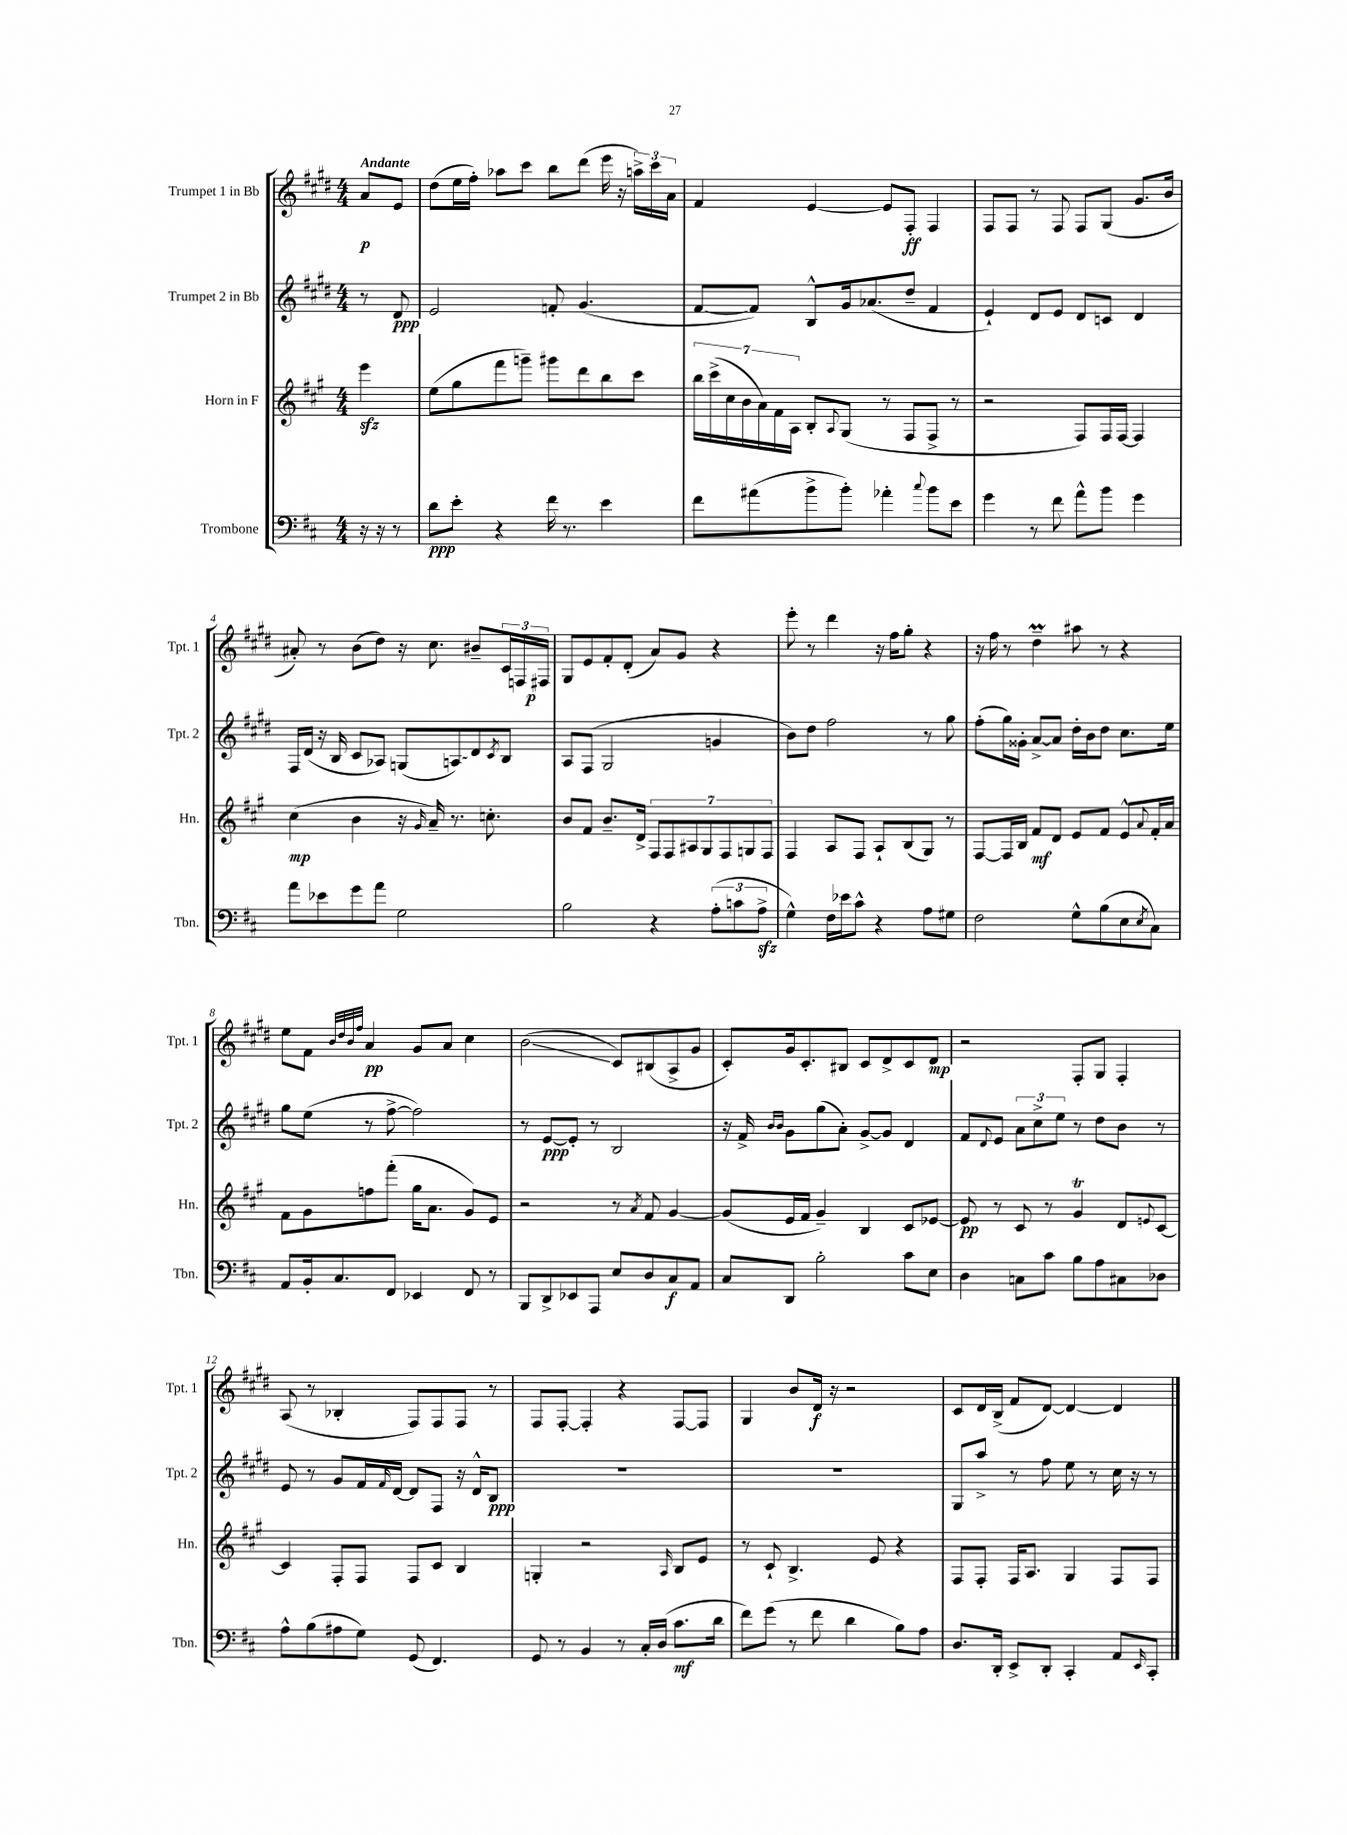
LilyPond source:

<<
\new StaffGroup <<
\new Staff = "s0" \with { instrumentName = "Trumpet 1 in Bb" shortInstrumentName = "Tpt. 1" } {
    \clef treble \key e \major \numericTimeSignature \time 4/4 \partial 4 \tempo "Andante"
    a'8\p e'8 |
    dis''8( e''16 fis''16-.) aes''8 cis'''8 b''8 dis'''8( e'''16 r16 \tuplet 3/2 { a''16->) cis'''16 a'16 } |
    fis'4 e'4~ e'8 fis8-.\ff fis4 |
    fis8 fis8 r8 fis8 fis8 gis8( gis'8. b'16 |
    ais'8-.) r8 b'8( dis''8) r16 cis''8. bis'8-- \tuplet 3/2 { cis'16 f16 fis16\p } |
    gis8 e'8 fis'8-. dis'8-.( a'8) gis'8 r4 |
    e'''8-. r8 dis'''4 r16 fis''16 gis''8-. r4 |
    r16 fis''16 r8 dis''4--\prall ais''8 r8 r4 |
    e''8 fis'8 \grace { b'32 dis''32 b'32 fis''32 } a'4\pp gis'8 a'8 cis''4 |
    b'2\glissando( cis'8) bis8( a8-> gis'8 |
    cis'8-.) gis'16 cis'8.-. bis8 cis'8 dis'8-> cis'8 dis'8\mp |
    r2 fis8-. gis8 fis4-. |
    a8( r8 bes4-. fis8) fis8 fis8 r8 |
    fis8 fis8~-. fis4-. r4 fis8~ fis8 |
    gis4 b'8 dis'16\f r16 r2 |
    cis'8 dis'16 b16->( fis'8 dis'8~) dis'4~ dis'4 \bar "|." |
}
\new Staff = "s1" \with { instrumentName = "Trumpet 2 in Bb" shortInstrumentName = "Tpt. 2" } {
    \clef treble \key e \major \numericTimeSignature \time 4/4 \partial 4
    r8 dis'8\ppp |
    e'2 f'8-. gis'4.( |
    fis'8~ fis'8) b8-^ gis'16 aes'8.( dis''8-- fis'4 |
    e'4-!) dis'8 e'8 dis'8 c'8 dis'4 |
    fis16 dis'16( r16 b16 cis'8 aes8) g8( \once \override Glissando.style = #'zigzag a8\glissando) dis'8 \acciaccatura { cis'8 } b8 |
    a8 fis8( gis2 g'4 |
    b'8) dis''8 fis''2 r8 gis''8 |
    fis''8-.( gis''16) gisis'16-. a'8~-> a'8 dis''16-. b'16 dis''8 cis''8. e''16 |
    gis''8 e''8( r8 fis''8~-> fis''2) |
    r8 e'8~\ppp e'8-. r8 b2 |
    r16 fis'16-> \grace { b'16 b'16 } gis'8 gis''8( a'8-.) gis'8~-> gis'8 dis'4 |
    fis'8 \appoggiatura { dis'8 } e'8 \tuplet 3/2 { a'8 cis''8-> e''8 } r8 dis''8 b'8 r8 |
    e'8 r8 gis'8 fis'16 \grace { fis'16 } dis'16~ dis'8 fis8 r16 dis'16-^ b8\ppp |
    R1 |
    R1 |
    gis8 a''8-> r8 fis''8 e''8 r8 cis''16 r16 r8 \bar "|." |
}
\new Staff = "s2" \with { instrumentName = "Horn in F" shortInstrumentName = "Hn." } {
    \clef treble \key a \major \numericTimeSignature \time 4/4 \partial 4
    e'''4\sfz |
    e''8( gis''8 fis'''8 g'''8--) gis'''8 d'''8 b''8 cis'''8 |
    \tuplet 7/4 { b''16 cis'''16->( cis''16 b'16 a'16) fis'16 a16 } b8-. \appoggiatura { a8 } gis8( r8 fis8 fis8-> r8 |
    r2 fis8) fis16 fis16~ fis4 |
    cis''4\mp( b'4 r16 \grace { gis'16 } a'16--) r8. c''8.-. |
    b'8 fis'8 b'8.-- d'16-> \tuplet 7/4 { fis8 fis8 ais8 gis8 fis8 g8 fis8 } |
    fis4 a8 fis8 a8-! b8( gis8) r8 |
    fis8~ fis16 b16 fis'8\mf d'8 e'8 fis'8 e'8-^ \appoggiatura { a'8 } fis'16-. a'16 |
    fis'8 gis'8 f''8 fis'''8-.( gis''16 a'8. gis'8) e'8 |
    r2 r8 \acciaccatura { a'8 } fis'8 gis'4~ |
    gis'8( e'16 fis'16 gis'4--) b4 cis'8 ees'8~ |
    ees'8\pp r8 cis'8 r8 gis'4\trill d'8 \appoggiatura { e'8 } cis'8~ |
    cis'4 fis8-. fis8 fis8 cis'8 b4 |
    g4-. r2 \grace { a16 } b8 e'8 |
    r8 cis'8-! b4.-> e'8 r4 |
    fis8 fis8-. fis16 a8. gis4 fis8 fis8 \bar "|." |
}
\new Staff = "s3" \with { instrumentName = "Trombone" shortInstrumentName = "Tbn." } {
    \clef bass \key d \major \numericTimeSignature \time 4/4 \partial 4
    r16 r16 r8 |
    d'8\ppp e'8-. r4 fis'16 r8. e'4 |
    fis'8 ais'8( b'8-> b'8-.) aes'4-. \appoggiatura { cis''8 } b'8 e'8 |
    g'4 r8 fis'8 a'8-^ b'8 g'4 |
    a'8 ees'8 g'8 a'8 g2 |
    b2 r4 \tuplet 3/2 { a8-.( c'8 a8->\sfz } |
    g4-^) fis16 ees'16 cis'8-^ r4 a8 gis8 |
    fis2 g8-^ b8( e8 \acciaccatura { e8 } cis8) |
    a,8 b,16-. cis8. fis,8 ees,4 fis,8 r8 |
    b,,8 d,8-> ees,8 a,,8 e8 d8 cis8\f a,8 |
    cis8 d,8 b2-. cis'8 e8 |
    d4 c8 cis'8 b8 a8 cis8 des8 |
    a8-^ b8( ais8 g8) g,8( fis,4.) |
    g,8 r8 b,4 r8 cis16-. d16( cis'8.\mf d'16 |
    fis'8) g'8( r8 fis'8 d'4 b8) a8 |
    d8. d,16-. e,8-> d,8-. cis,4-. a,8 \grace { e,16 } cis,8-. \bar "|." |
}
>>
>>
